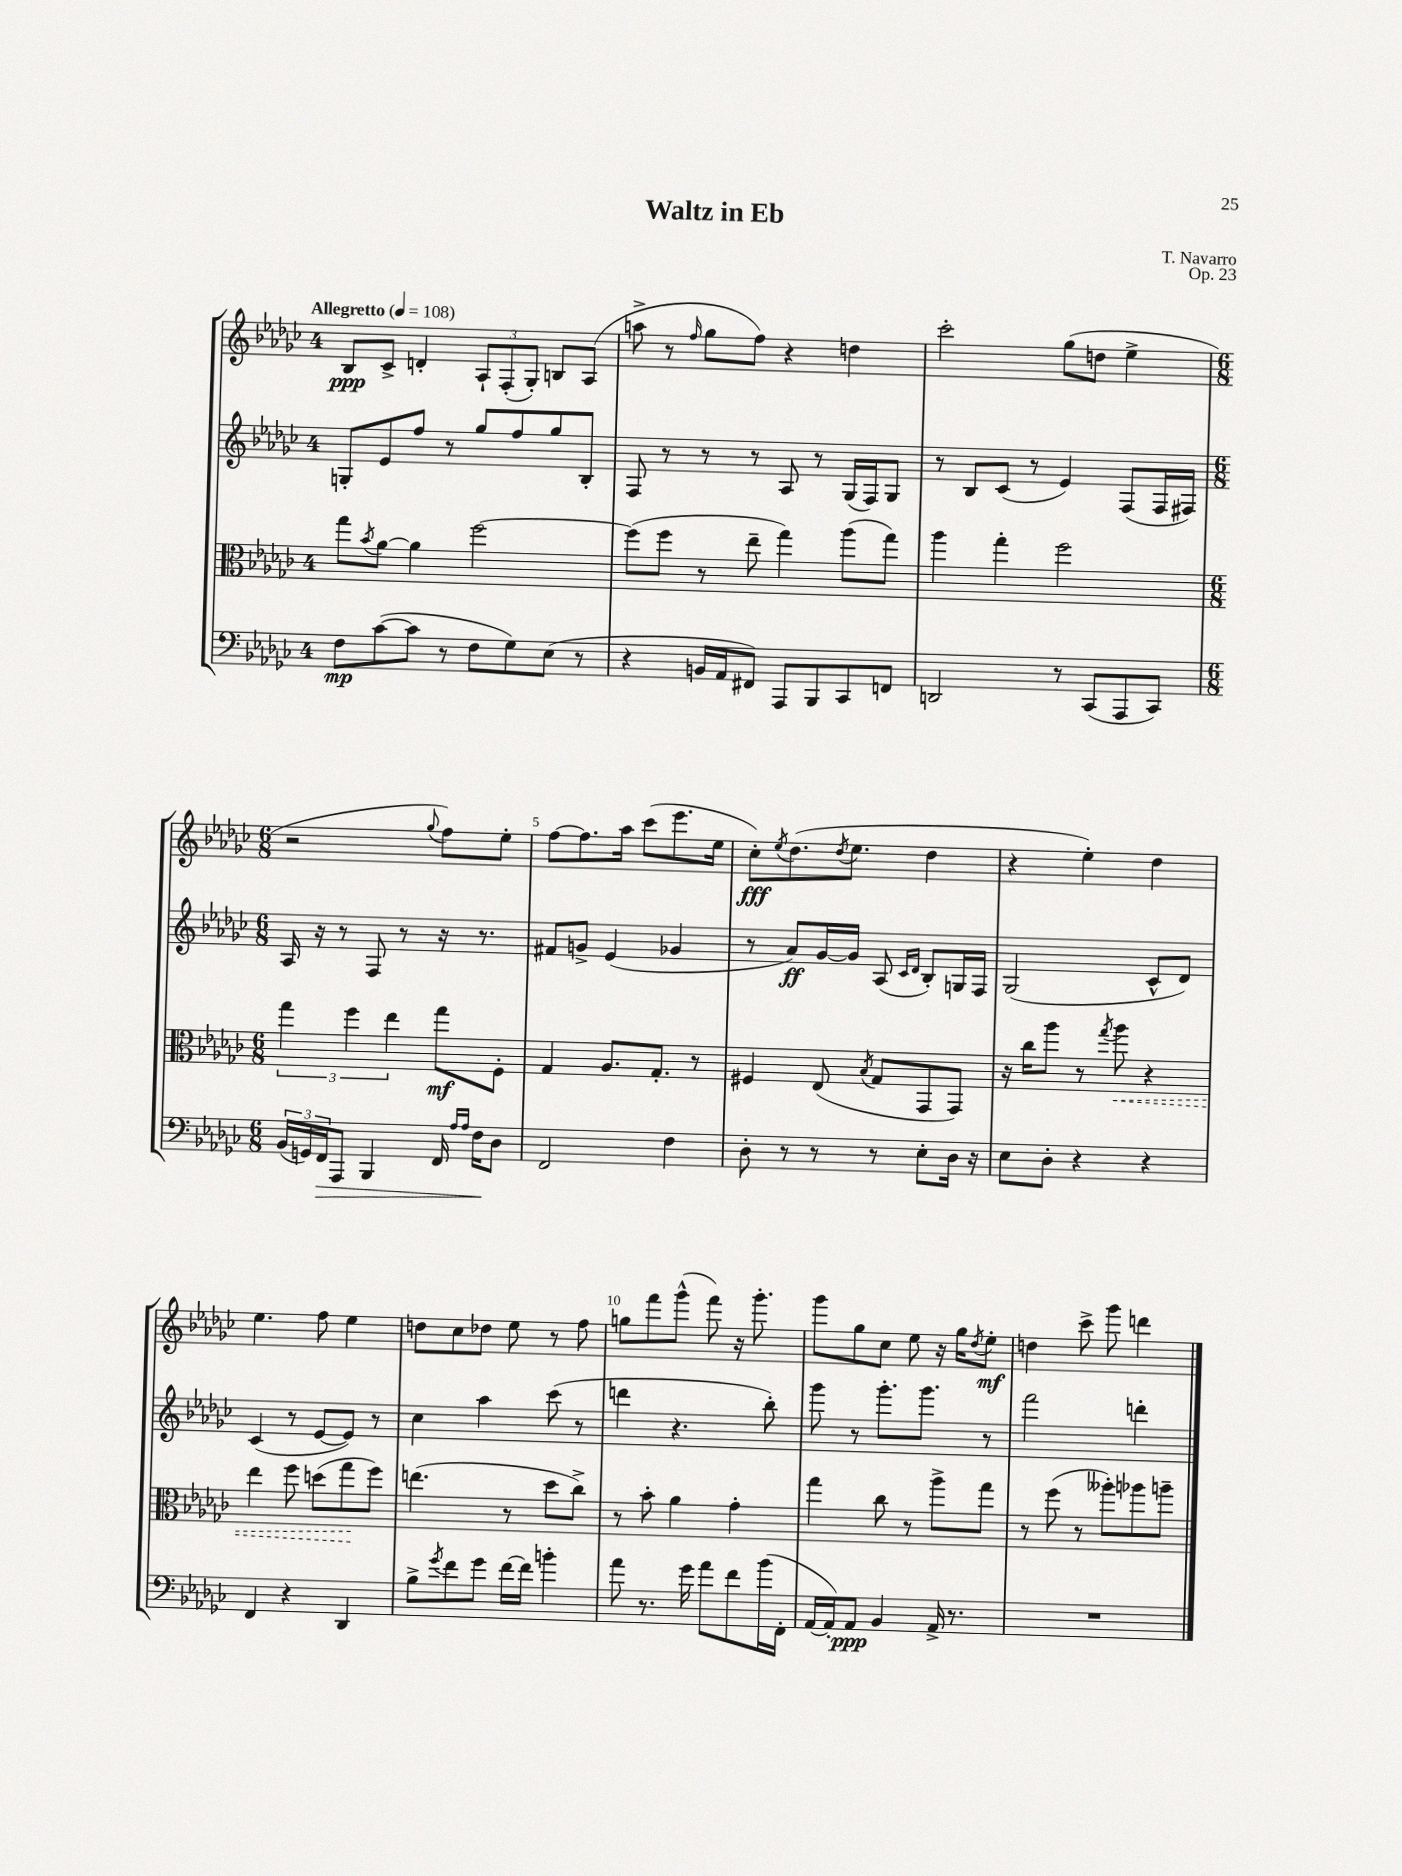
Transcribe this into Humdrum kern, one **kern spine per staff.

**kern	**dynam	**kern	**dynam	**kern	**dynam	**kern	**dynam
*part4	*part4	*part3	*part3	*part2	*part2	*part1	*part1
*staff4	*staff4	*staff3	*staff3	*staff2	*staff2	*staff1	*staff1
*clefF4	*	*clefC3	*	*clefG2	*	*clefG2	*
*k[b-e-a-d-g-c-]	*	*k[b-e-a-d-g-c-]	*	*k[b-e-a-d-g-c-]	*	*k[b-e-a-d-g-c-]	*
*M4/4	*	*M4/4	*	*M4/4	*	*M4/4	*
*MM108	*	*MM108	*	*MM108	*	*MM108	*
=1	=1	=1	=1	=1	=1	=1	=1
!	!	!	!	!	!	!LO:TX:a:B:t=Allegretto	!
8F\L	mp	8gg-\L	.	8Gn'/L	.	8B-/L	ppp
.	.	8qb-/	.	.	.	.	.
([8c-\	.	[8a-\J	.	8e-/	.	8c-^/J	.
8c-\J]	.	4a-\]	.	8ff/J	.	4dn'/	.
8r	.	.	.	8r	.	.	.
8F\L	.	[2ff\	.	8gg-/L	.	12A-`/L	.
.	.	.	.	.	.	(12F'/	.
8G-\)	.	.	.	8ff/	.	.	.
.	.	.	.	.	.	12G-'/J)	.
(8E-\J	.	.	.	8gg-/	.	8Bn/L	.
8r	.	.	.	8B-'/J	.	(8A-/J	.
=2	=2	=2	=2	=2	=2	=2	=2
4r	.	(8ff\L]	.	8F/	.	8aan^\	.
.	.	8ff\J	.	8r	.	8r	.
.	.	.	.	.	.	16qqff/	.
16BBn/LL	.	8r	.	8r	.	8gg-\L	.
16AA-/J	.	.	.	.	.	.	.
8FF#X/J)	.	8ee-~\	.	8r	.	8ff\J)	.
8AAA-/L	.	4gg-\)	.	8A-/	.	4r	.
8BBB-/	.	.	.	8r	.	.	.
8CC-/	.	(8aa-\L	.	(16G-/LL	.	4ddn\	.
.	.	.	.	16F/J)	.	.	.
8FFn/J	.	8gg-\J)	.	8G-/J	.	.	.
=3	=3	=3	=3	=3	=3	=3	=3
2DDn/	.	4aa-\	.	8r	.	2ccc-'\	.
.	.	.	.	8B-/L	.	.	.
.	.	4gg-'\	.	(8c-/J	.	.	.
.	.	.	.	8r	.	.	.
8r	.	2ff\	.	4e-/)	.	(8gg-\L	.
(8CC-/L	.	.	.	.	.	8ddn\J	.
8AAA-/	.	.	.	(8F/L	.	4ee-^\	.
8CC-/J)	.	.	.	16F/L	.	.	.
.	.	.	.	16F#X/JJ)	.	.	.
!!LO:LB:g=z
=4	=4	=4	=4	=4	=4	=4	=4
*M6/8	*	*M6/8	*	*M6/8	*	*M6/8	*
(24BB-/LL	.	6gg-\	.	16A-/	.	2r	.
24GGn/)	.	.	.	.	.	.	.
.	.	.	.	16r	.	.	.
!	!LO:HP:b	!	!	!	!	!	!
24FF/J	>	.	.	.	.	.	.
8AAA-/J	.	.	.	8r	.	.	.
.	.	6ff\	.	.	.	.	.
4BBB-/	.	.	.	8F/	.	.	.
.	.	6ee-\	.	.	.	.	.
.	.	.	.	8r	.	.	.
.	.	.	.	.	.	8qqgg-/	.
16FF/	.	8gg-\L	mf	16r	.	8ff\L)	.
16qqA-/LL	.	.	.	.	.	.	.
16qqA-/JJ	.	.	.	.	.	.	.
16F\KL	.	.	.	8.r	.	.	.
8D-\J	]	8F'\J	.	.	.	8ee-'\J	.
=5	=5	=5	=5	=5	=5	=5	=5
2FF/	.	4G-/	.	8f#X/L	.	[8ff\L	.
.	.	.	.	8gn^/J	.	8.ff\]	.
.	.	8.A-/L	.	(4e-/	.	.	.
.	.	.	.	.	.	16aa-\Jk	.
.	.	.	.	.	.	(8ccc-\L	.
.	.	8.G-'/J	.	.	.	.	.
4F\	.	.	.	4g-X/	.	8.eee-\	.
.	.	8r	.	.	.	.	.
.	.	.	.	.	.	16ee-\Jk	.
=6	=6	=6	=6	=6	=6	=6	=6
8D-'\	.	4F#X/	.	8r	.	8cc-'\L)	fff
.	.	.	.	.	.	8qee-/	.
8r	.	.	.	8a-/L)	ff	(8.dd-\	.
8r	.	(8E-/	.	[16g-/L	.	.	.
.	.	.	.	.	.	8qdd-/	.
.	.	.	.	16g-/JJ]	.	8.ee-\J	.
.	.	8qB-/	.	.	.	.	.
8r	.	8G-/L	.	(8A-/	.	.	.
.	.	.	.	16qqc-/LL	.	.	.
.	.	.	.	16qqd-/JJ	.	.	.
8E-'\L	.	8GG-/	.	8B-'/L)	.	4dd-\	.
16D-\Jk	.	8GG-/J)	.	16Gn/L	.	.	.
16r	.	.	.	16F/JJ	.	.	.
=7	=7	=7	=7	=7	=7	=7	=7
8E-\L	.	16r	.	(2G-/	.	4r	.
.	.	16cc-\KL	.	.	.	.	.
8D-'\J	.	8aa-\J	.	.	.	.	.
4r	.	8r	.	.	.	4ee-'\)	.
.	.	8qgg-/	.	.	.	.	.
!	!	!	!LO:HP:b	!	!	!	!
.	.	8aa-\	<	.	.	.	.
4r	.	4r	.	8c-^^/L	.	4dd-\	.
.	.	.	.	8d-/J)	.	.	.
!!LO:LB:g=z
=8	=8	=8	=8	=8	=8	=8	=8
4FF/	.	4ee-\	.	(4c-/	.	4.ee-\	.
4r	.	8ff\	.	8r	.	.	.
.	.	(8ddn\L	.	[8e-/L	.	8ff\	.
4DD-/	.	8gg-\	.	8e-/J])	.	4ee-\	.
.	.	8ff\J)	[	8r	.	.	.
=9	=9	=9	=9	=9	=9	=9	=9
8B-^\L	.	(4.een\	.	4cc-\	.	8ddn\L	.
8qg-/	.	.	.	.	.	.	.
8f\	.	.	.	.	.	8cc-\	.
8g-\J	.	.	.	4aa-\	.	8dd-X\J	.
[16f\LL	.	8r	.	.	.	8ee-\	.
16f\JJ]	.	.	.	.	.	.	.
4bn'\	.	8dd-\L	.	(8ccc-\	.	8r	.
.	.	8cc-^\J)	.	8r	.	8ff\	.
=10	=10	=10	=10	=10	=10	=10	=10
8a-\	.	8r	.	4dddn\	.	8ggn\L	.
8.r	.	8b-'\	.	.	.	8fff\	.
.	.	4a-\	.	4.r	.	(8ggg-^^\J	.
16g-\	.	.	.	.	.	.	.
8a-\L	.	.	.	.	.	8fff\)	.
8f\	.	4g-'\	.	.	.	16r	.
.	.	.	.	.	.	8.ggg-'\	.
(16b-\L	.	.	.	8bb-'\)	.	.	.
16FF'\JJ	.	.	.	.	.	.	.
=11	=11	=11	=11	=11	=11	=11	=11
[16AA-/LL	.	4gg-\	.	8ggg-\	.	8ggg-\L	.
16AA-'/J])	.	.	.	.	.	.	.
8AA-/J	ppp	.	.	8r	.	8gg-\	.
4BB-/	.	8cc-\	.	8.ggg-'\L	.	8cc-\J	.
.	.	8r	.	.	.	8ee-\	.
.	.	.	.	8.ggg-\J	.	.	.
16AA-^/	.	8aa-^\L	.	.	.	16r	.
8.r	.	.	.	.	.	16gg-\KL	.
.	.	.	.	.	.	8qdd-/	.
.	.	8gg-\J	.	8r	.	8ee-'\J	mf
=12	=12	=12	=12	=12	=12	=12	=12
2.r	.	8r	.	2fff\	.	4ddn\	.
.	.	(8ff\	.	.	.	.	.
.	.	8r	.	.	.	8ccc-^\	.
.	.	8aa--X'\L)	.	.	.	8ggg-\	.
.	.	8aa-X\	.	4dddn'\	.	4dddn\	.
.	.	8aan~\J	.	.	.	.	.
==	==	==	==	==	==	==	==
*-	*-	*-	*-	*-	*-	*-	*-
